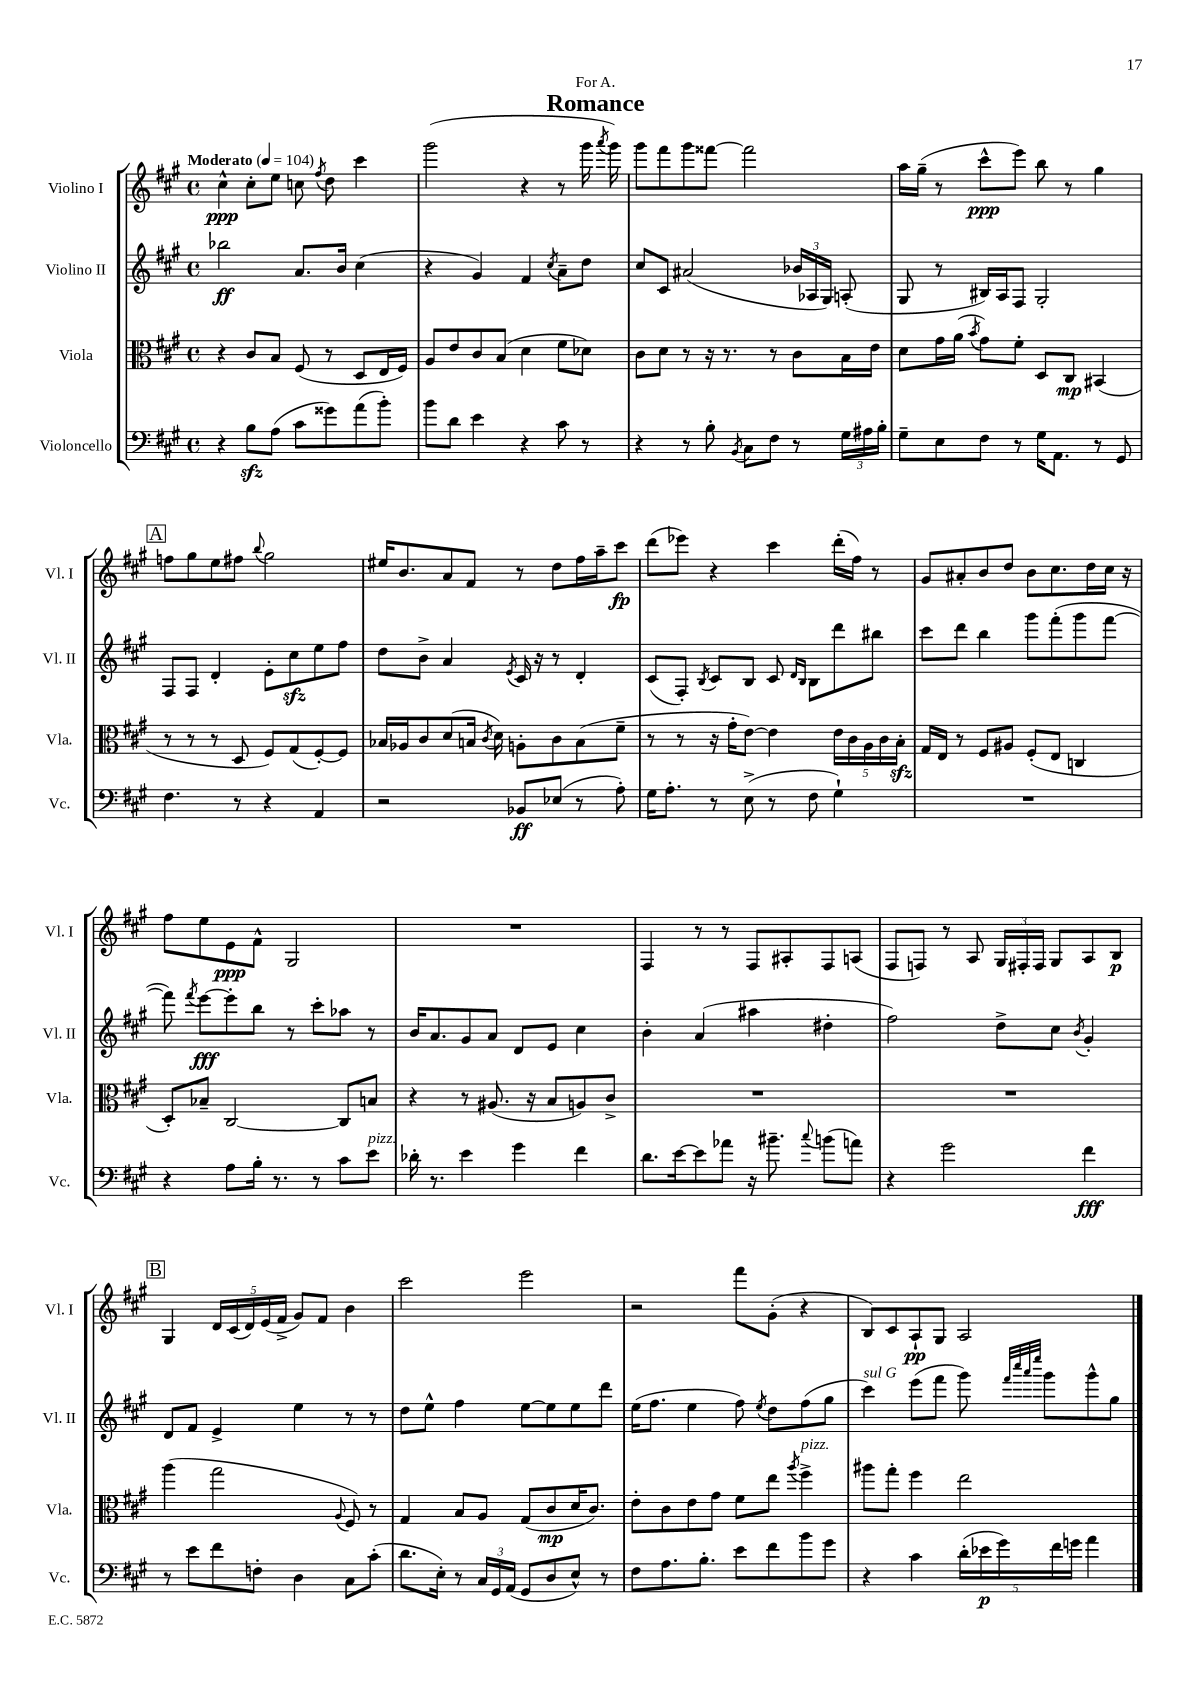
\header { title = "Romance" dedication = "For A." }
<<
\new StaffGroup <<
\new Staff = "s0" \with { instrumentName = "Violino I" shortInstrumentName = "Vl. I" } {
    \clef treble \key a \major \defaultTimeSignature \time 4/4 \tempo "Moderato" 4 = 104
    \autoBeamOff cis''4-^\ppp cis''8[-. e''8] c''8 \acciaccatura { fis''8 } d''8 cis'''4 |
    gis'''2( r4 r8 gis'''16 \acciaccatura { a'''8 } gis'''16) |
    gis'''8[ fis'''8 gis'''8 fisis'''8]~ fisis'''2 |
    a''16[ gis''16]--( r8 cis'''8[-^\ppp e'''8]) b''8 r8 gis''4 |
    \mark \markup { \box "A" } f''8[ gis''8 e''8 fis''8] \appoggiatura { b''8 } gis''2 |
    eis''16[ b'8. a'8 fis'8] r8 d''8[ fis''16 a''16-- cis'''8]\fp |
    d'''8[( ees'''8]) r4 cis'''4 d'''16[-.( fis''16]) r8 |
    gis'8[ ais'8-. b'8 d''8] b'8[ cis''8. d''16 cis''16] r16 |
    fis''8[ e''8 e'8\ppp fis'8]-^ gis2 |
    R1 |
    fis4 r8 r8 fis8[ ais8-. fis8 a8]( |
    fis8[ f8]) r8 a8 \tuplet 3/2 { gis16[ fis16-. fis16] } gis8[ a8 b8]\p |
    \mark \markup { \box "B" } gis4 \tuplet 5/4 { d'16[ cis'16( d'16) e'16( fis'16]-> } gis'8[) fis'8] b'4 |
    cis'''2 e'''2 |
    r2 fis'''8[ gis'8]-.( r4 |
    b8[) cis'8 a8-!\pp gis8] a2 \bar "|." |
}
\new Staff = "s1" \with { instrumentName = "Violino II" shortInstrumentName = "Vl. II" } {
    \clef treble \key a \major \defaultTimeSignature \time 4/4
    \autoBeamOff bes''2\ff a'8.[ b'16] cis''4( |
    r4 gis'4) fis'4 \acciaccatura { cis''8 } a'8[-- d''8] |
    cis''8[ cis'8] ais'2( \tuplet 3/2 { bes'16[ aes16 gis16]) } a8-.( |
    gis8 r8 bis16[) a16 fis8] gis2-. |
    \mark \markup { \box "A" } fis8[ fis8] d'4-. e'8[-. cis''8\sfz e''8 fis''8] |
    d''8[ b'8]-> a'4 \acciaccatura { e'8 } cis'16 r16 r8 d'4-. |
    cis'8[( fis8]-.) \acciaccatura { b8 } cis'8[ b8] cis'8 \grace { d'16[ b16] } b8[ d'''8 bis''8] |
    cis'''8[ d'''8] b''4 gis'''8[ fis'''8-.( gis'''8 fis'''8]~ |
    fis'''8) \acciaccatura { fis'''8 } e'''8[~\fff e'''8-. b''8] r8 cis'''8[-. aes''8] r8 |
    b'16[ a'8. gis'8 a'8] d'8[ e'8] cis''4 |
    b'4-. a'4( ais''4 dis''4-. |
    fis''2) d''8[-> cis''8] \acciaccatura { b'8 } gis'4-. |
    \mark \markup { \box "B" } d'8[ fis'8] e'4-> e''4 r8 r8 |
    d''8[ e''8]-^ fis''4 e''8[~ e''8 e''8 d'''8] |
    e''16[( fis''8.] e''4 fis''8) \acciaccatura { e''8 } d''8[ fis''8( gis''8] |
    cis'''4^\markup { \italic "sul G" }) e'''8[( fis'''8] gis'''8) \grace { fis'''32[ cis''''32 a'''32 e''''32] } gis'''8[ gis'''8-^ gis''8] \bar "|." |
}
\new Staff = "s2" \with { instrumentName = "Viola" shortInstrumentName = "Vla." } {
    \clef alto \key a \major \defaultTimeSignature \time 4/4
    \autoBeamOff r4 cis'8[ b8] fis8( r8 d8[ e16 fis16]) |
    a8[ e'8 cis'8 b8]( d'4 fis'8[ des'8]) |
    cis'8[ d'8] r8 r16 r8. r8 cis'8[ b16 e'16] |
    d'8[ gis'16 a'16]( \acciaccatura { b'8 } gis'8[) fis'8]-. d8[ cis8]\mp bis,4( |
    \mark \markup { \box "A" } r8 r8 r8 d8 fis8[) gis8( fis8~-.) fis8] |
    bes16[ aes16 cis'8 d'8( b16] \acciaccatura { cis'8 } d'16) a8[-. cis'8 b8( fis'8]-- |
    r8 r8 r16 gis'16[-. e'8]~) e'4 \tuplet 5/4 { e'16[ cis'16 a16 cis'16 b16]-.\sfz } |
    gis16[ e16] r8 fis8[ ais8] fis8[-.( e8] c4 |
    d8[-.) bes8]-- cis2~ cis8[ b8] |
    r4 r8 ais8.( r16 b8[ a8) cis'8]-> |
    R1 |
    R1 |
    \mark \markup { \box "B" } a''4( gis''2 \appoggiatura { a8 } fis8) r8 |
    gis4 b8[ a8] gis8[( cis'8\mp d'16 cis'8.]) |
    e'8[-. cis'8 e'8 gis'8] fis'8[ e''8] \acciaccatura { a''8 } fis''4->^\markup { \italic "pizz." } |
    ais''8[ gis''8]-. fis''4 e''2 \bar "|." |
}
\new Staff = "s3" \with { instrumentName = "Violoncello" shortInstrumentName = "Vc." } {
    \clef bass \key a \major \defaultTimeSignature \time 4/4
    \autoBeamOff r4 b8[\sfz a8]( cis'8[ gisis'8) a'8( b'8]-.) |
    b'8[ d'8] e'4 r4 cis'8 r8 |
    r4 r8 b8-. \acciaccatura { b,8 } cis8[ fis8] r8 \tuplet 3/2 { gis16[ ais16 b16]-. } |
    gis8[-- e8 fis8] r8 gis16[ a,8.] r8 gis,8 |
    \mark \markup { \box "A" } fis4. r8 r4 a,4 |
    r2 bes,8[\ff ees8]( r8 a8-.) |
    gis16[ a8.]-. r8 e8->( r8 fis8 gis4-!) |
    R1 |
    r4 a8[ b16]-. r8. r8 cis'8[ e'8]^\markup { \italic "pizz." } |
    des'16-. r8. e'4 gis'4 fis'4 |
    d'8.[ e'16~ e'8 aes'8] r16 bis'8.-- \appoggiatura { cis''8 } b'8[( a'8]) |
    r4 gis'2 fis'4\fff |
    \mark \markup { \box "B" } r8 e'8[ fis'8 f8]-. d4 cis8[ cis'8]-.( |
    d'8.[ e16]-.) r8 \tuplet 3/2 { cis16[ gis,16 a,16]( } gis,8[ d8 e8]-^) r8 |
    fis8[ a8. b8.]-. e'8[ fis'8 b'8 gis'8] |
    r4 cis'4 \tuplet 5/4 { d'16[-.( ees'16\p gis'16) fis'16 g'16] } a'4 \bar "|." |
}
>>
>>
\layout { \context { \Score \remove "Bar_number_engraver" } }
